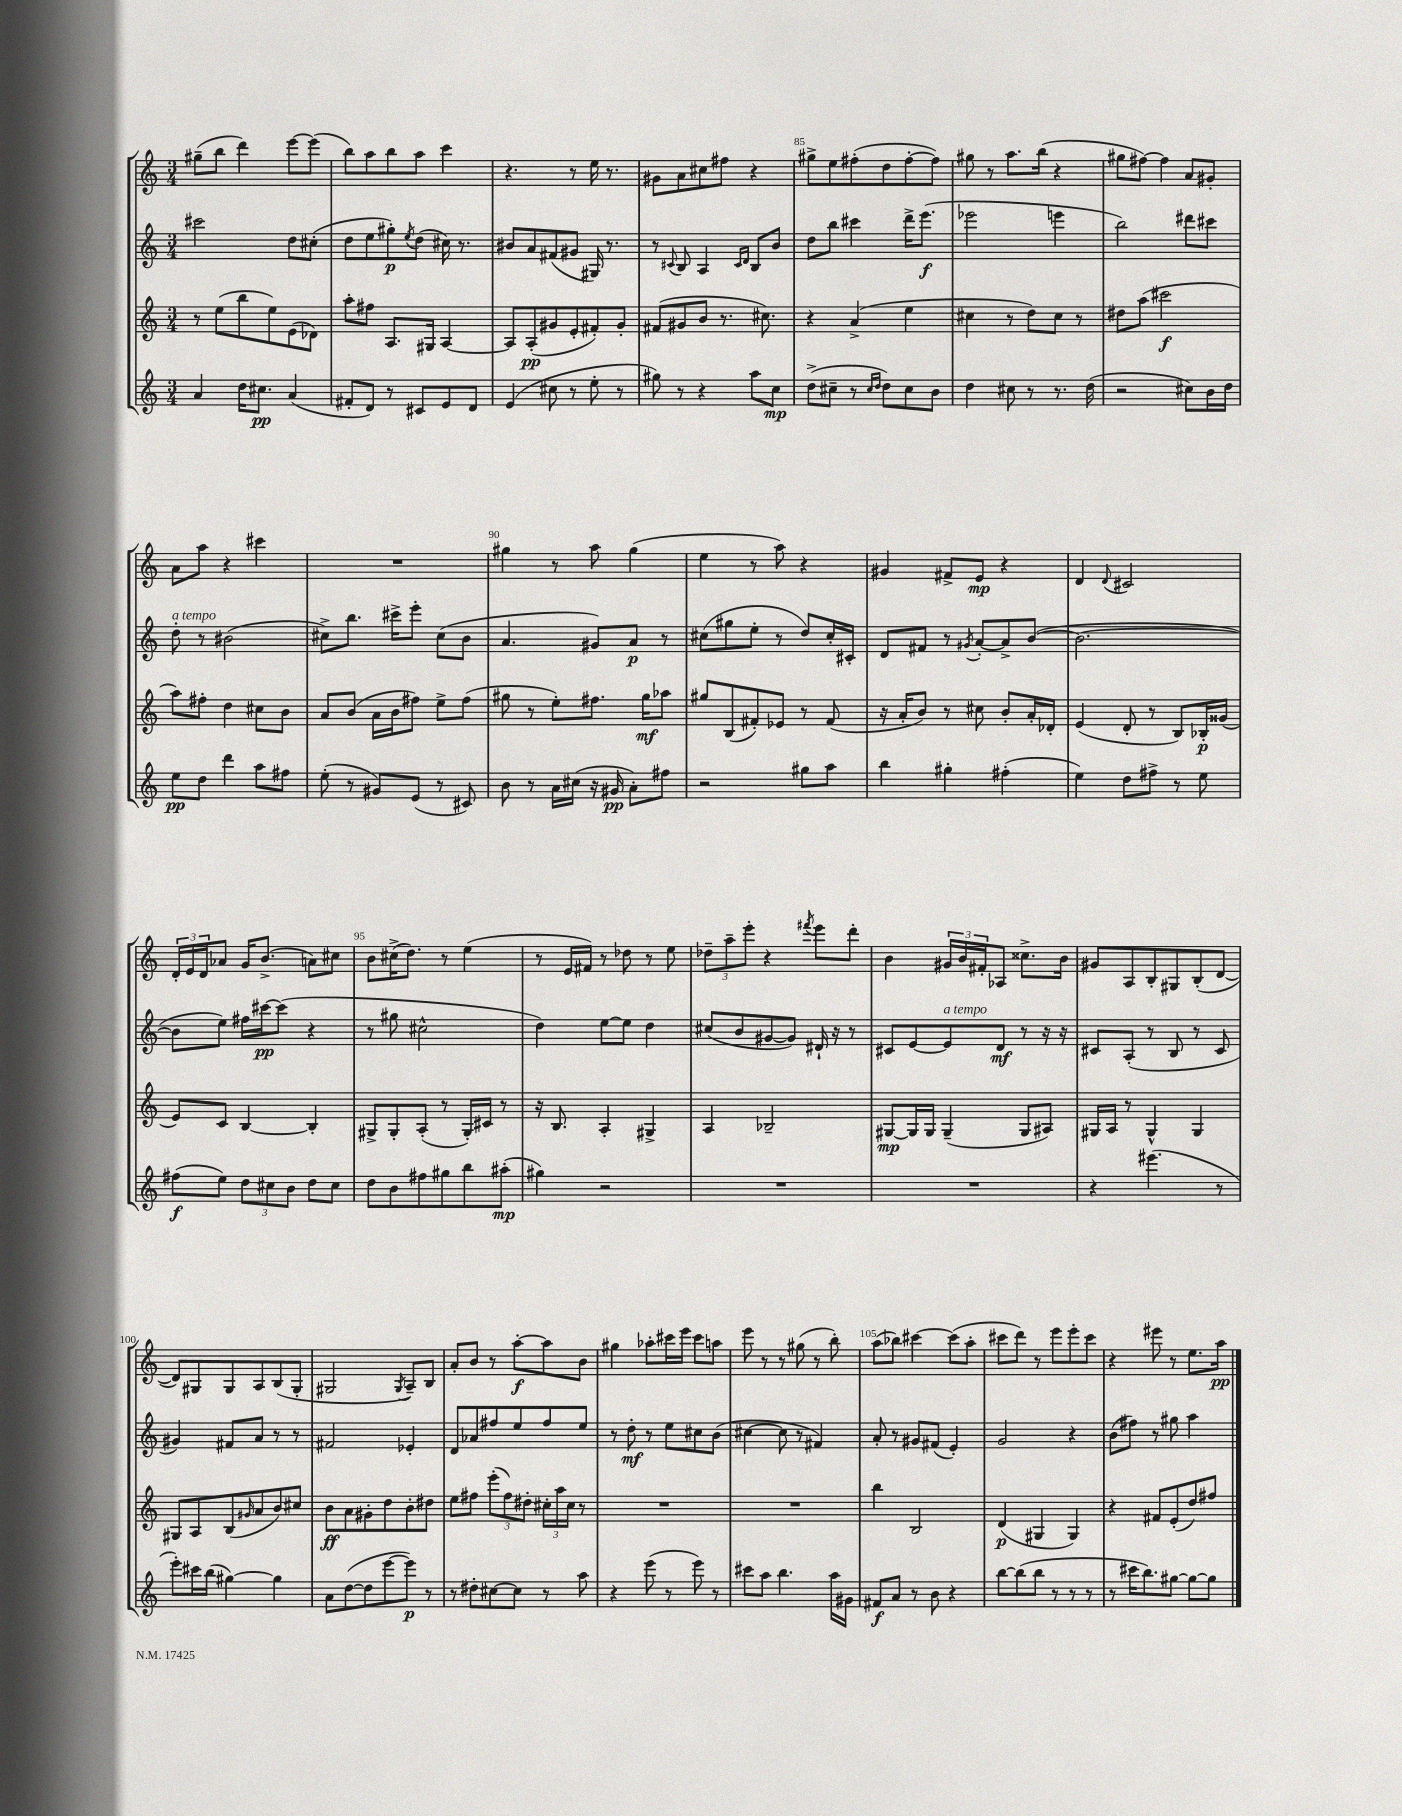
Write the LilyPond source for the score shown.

<<
\new StaffGroup <<
\new Staff = "s0" {
    \clef treble \key c \major \numericTimeSignature \time 3/4
    gis''8--( b''8 d'''4) e'''8~ e'''8( |
    b''8) a''8 b''8 a''8 c'''4 |
    r4. r8 e''16 r8. |
    gis'8 a'8 cis''8 fis''8 r4 |
    gis''8-> e''8 fis''8-.( d''8 fis''8~-. fis''8) |
    gis''8 r8 a''8. b''16( r4 |
    gis''8 fis''8~) fis''4 a'8 gis'8-. |
    a'8 a''8 r4 cis'''4 |
    R2. |
    gis''4 r8 a''8 gis''4( |
    e''4 r8 a''8) r4 |
    gis'4 fis'8-> e'8\mp r4 |
    d'4 \appoggiatura { d'8 } cis'2 |
    \tuplet 3/2 { d'16-. e'16 d'16 } aes'8 g'16 b'8.->( a'8) cis''8 |
    b'8 cis''16->( d''8.) r8 e''4( |
    r8 e'16 fis'16) r8 des''8 r8 e''8 |
    \tuplet 3/2 { des''8-- a''8-- e'''8-. } r4 \acciaccatura { fis'''8 } e'''8 d'''8-. |
    b'4 \tuplet 3/2 { gis'16 b'16 fis'16-. } aes8 cisis''8.-> b'16 |
    gis'8 a8 b8-. gis8 b8-.( d'8~ |
    d'8) gis8 gis8 a8 b8( gis8-. |
    gis2 \acciaccatura { gis8 } a8--) b8 |
    a'8-. b'8 r8 a''8~-.\f a''8 b'8 |
    gis''4 aes''8-. cis'''16 e'''16 cis'''8 a''8 |
    e'''8 r8 r8 gis''8( r8 b''8-.) |
    a''8( bes''8) cis'''4~ cis'''8( a''8-. |
    cis'''8 d'''8) r8 e'''8 e'''8-. cis'''8 |
    r4 eis'''8 r8 e''8. a''16\pp \bar "|." |
}
\new Staff = "s1" {
    \clef treble \key c \major \numericTimeSignature \time 3/4
    cis'''2 d''8 cis''8-.( |
    d''8 e''8 gis''8-.\p) \acciaccatura { e''8 } d''8( cis''16) r8. |
    bis'8 a'8 fis'8( gis'8 gis16) r8. |
    r8 \appoggiatura { cis'8 } b8 a4 \grace { cis'16 d'16 } b8 b'8 |
    d''8 b''8 cis'''4 d'''16-> e'''8.\f( |
    ees'''2 e'''4 |
    b''2) dis'''8 cis'''8 |
    d''8-.^\markup { \italic "a tempo" } r8 bis'2( |
    cis''8->) b''8. cis'''16-> e'''8-. cis''8( b'8 |
    a'4. gis'8) a'8\p r8 |
    cis''8( gis''8 e''8-. r8 d''8) cis''16-. cis'16-. |
    d'8 fis'8 r8 \acciaccatura { gis'8 } a'8~-. a'8-> b'8~( |
    b'2.~ |
    b'8 e''8) fis''16 cis'''16~\pp cis'''8( r4 |
    r8 gis''8 cis''2-^ |
    d''4) e''8~ e''8 d''4 |
    cis''8( b'8 gis'8~ gis'8) dis'16-! r16 r8 |
    cis'8 e'8~ e'8^\markup { \italic "a tempo" } d'8\mf r8 r16 r16 |
    cis'8 a8-.( r8 b8 r8 cis'8 |
    gis'4) fis'8 a'8 r8 r8 |
    fis'2 ees'4-. |
    d'8 aes'8 fis''8 e''8 fis''8 e''8 |
    r8 d''8-.\mf r8 e''8 cis''8 b'8( |
    cis''4~ cis''8 r8 fis'4) |
    a'8-. r8 gis'8 fis'8( e'4-.) |
    g'2 r4 |
    b'8( fis''8) r8 gis''8 a''4 \bar "|." |
}
\new Staff = "s2" {
    \clef treble \key c \major \numericTimeSignature \time 3/4
    r8 e''8( b''8 e''8) e'8( des'8) |
    a''8-. fis''8 a8. gis16 a4~ |
    a8 a8-.\pp( gis'8 e'8-. fis'8-.) gis'8-. |
    fis'8( gis'8 b'8 r8. cis''8.) |
    r4 a'4->( e''4 |
    cis''4 r8 d''8) cis''8 r8 |
    dis''8 a''8( cis'''2\f |
    a''8) fis''8-. d''4 cis''8 b'8 |
    a'8 b'8( a'16 b'16 fis''8) e''8-> fis''8( |
    gis''8 r8 e''8-.) fis''8. gis''16\mf aes''8 |
    gis''8 b8( fis'8-.) ees'8 r8 fis'8( |
    r16 a'16-. b'8) r8 cis''8 b'8-. a'16-. des'16-. |
    e'4( d'8-. r8 b8) bes16-.\p gisis'16( |
    e'8) c'8 b4~ b4-. |
    gis8-> gis8-. a8-.( r8 gis16-.) cis'16 r8 |
    r16 b8. a4-. gis4-> |
    a4 bes2-- |
    gis8~\mp gis16 gis16 gis4--( gis8 ais8) |
    gis16 a16 r8 gis4-^ gis4 |
    gis8 a8 b8( \grace { gis'16 } a'8 b'8) cis''8 |
    b'8\ff a'8 gis'8-. d''8 b'8-. dis''8 |
    e''8 fis''8 \tuplet 3/2 { e'''8-.( fis''8) dis''8-. } \tuplet 3/2 { cis''16-. a''16 cis''16 } r8 |
    R2. |
    R2. |
    b''4 b2 |
    d'4\p( gis4 gis4) |
    r4 fis'8 e'8-.( d''8) fis''8 \bar "|." |
}
\new Staff = "s3" {
    \clef treble \key c \major \numericTimeSignature \time 3/4
    a'4 d''16 cis''8.\pp a'4( |
    fis'8-. d'8) r8 cis'8 e'8 d'8 |
    e'4( cis''8 r8 e''8-. r8 |
    gis''8) r8 r4 a''8 c''8\mp |
    d''8->( cis''8-- r8 \grace { cis''16 d''16 } d''8) cis''8 b'8 |
    d''4 cis''8 r8 r8. d''16( |
    r2 cis''8) b'16 d''16 |
    e''8\pp d''8 d'''4 a''8 fis''8 |
    e''8-.( r8 gis'8) e'8( r8 cis'8) |
    b'8 r8 a'16 cis''16( r16 gis'16\pp a'8-.) fis''8 |
    r2 gis''8 a''8 |
    b''4 gis''4-. fis''4-.( |
    e''4) d''8 fis''8-> r8 e''8 |
    fis''8\f( e''8) \tuplet 3/2 { d''8 cis''8 b'8 } d''8 cis''8 |
    d''8 b'8 fis''8 gis''8 b''8 ais''8-.\mp( |
    gis''4) r2 |
    R2. |
    R2. |
    r4 eis'''4.( r8 |
    e'''8-.) cis'''16 b''16( gis''4~) gis''4 |
    a'8 d''8~( d''8 e'''8~ e'''8\p) r8 |
    r8 dis''8-. cis''8~ cis''8 r8 a''8 |
    r4 e'''8( r8 e'''8) r8 |
    cis'''8 a''8 b''4. a''16 gis'16 |
    fis'8\f a'8 r8 b'8 r4 |
    b''8~ b''8( b''8 r8 r8 r8 |
    r8 cis'''16 b''8.) gis''8~ gis''8~ gis''8 \bar "|." |
}
>>
>>
\layout { \context { \Score currentBarNumber = #81 \override BarNumber.break-visibility = ##(#f #t #t) barNumberVisibility = #(every-nth-bar-number-visible 5) } }
